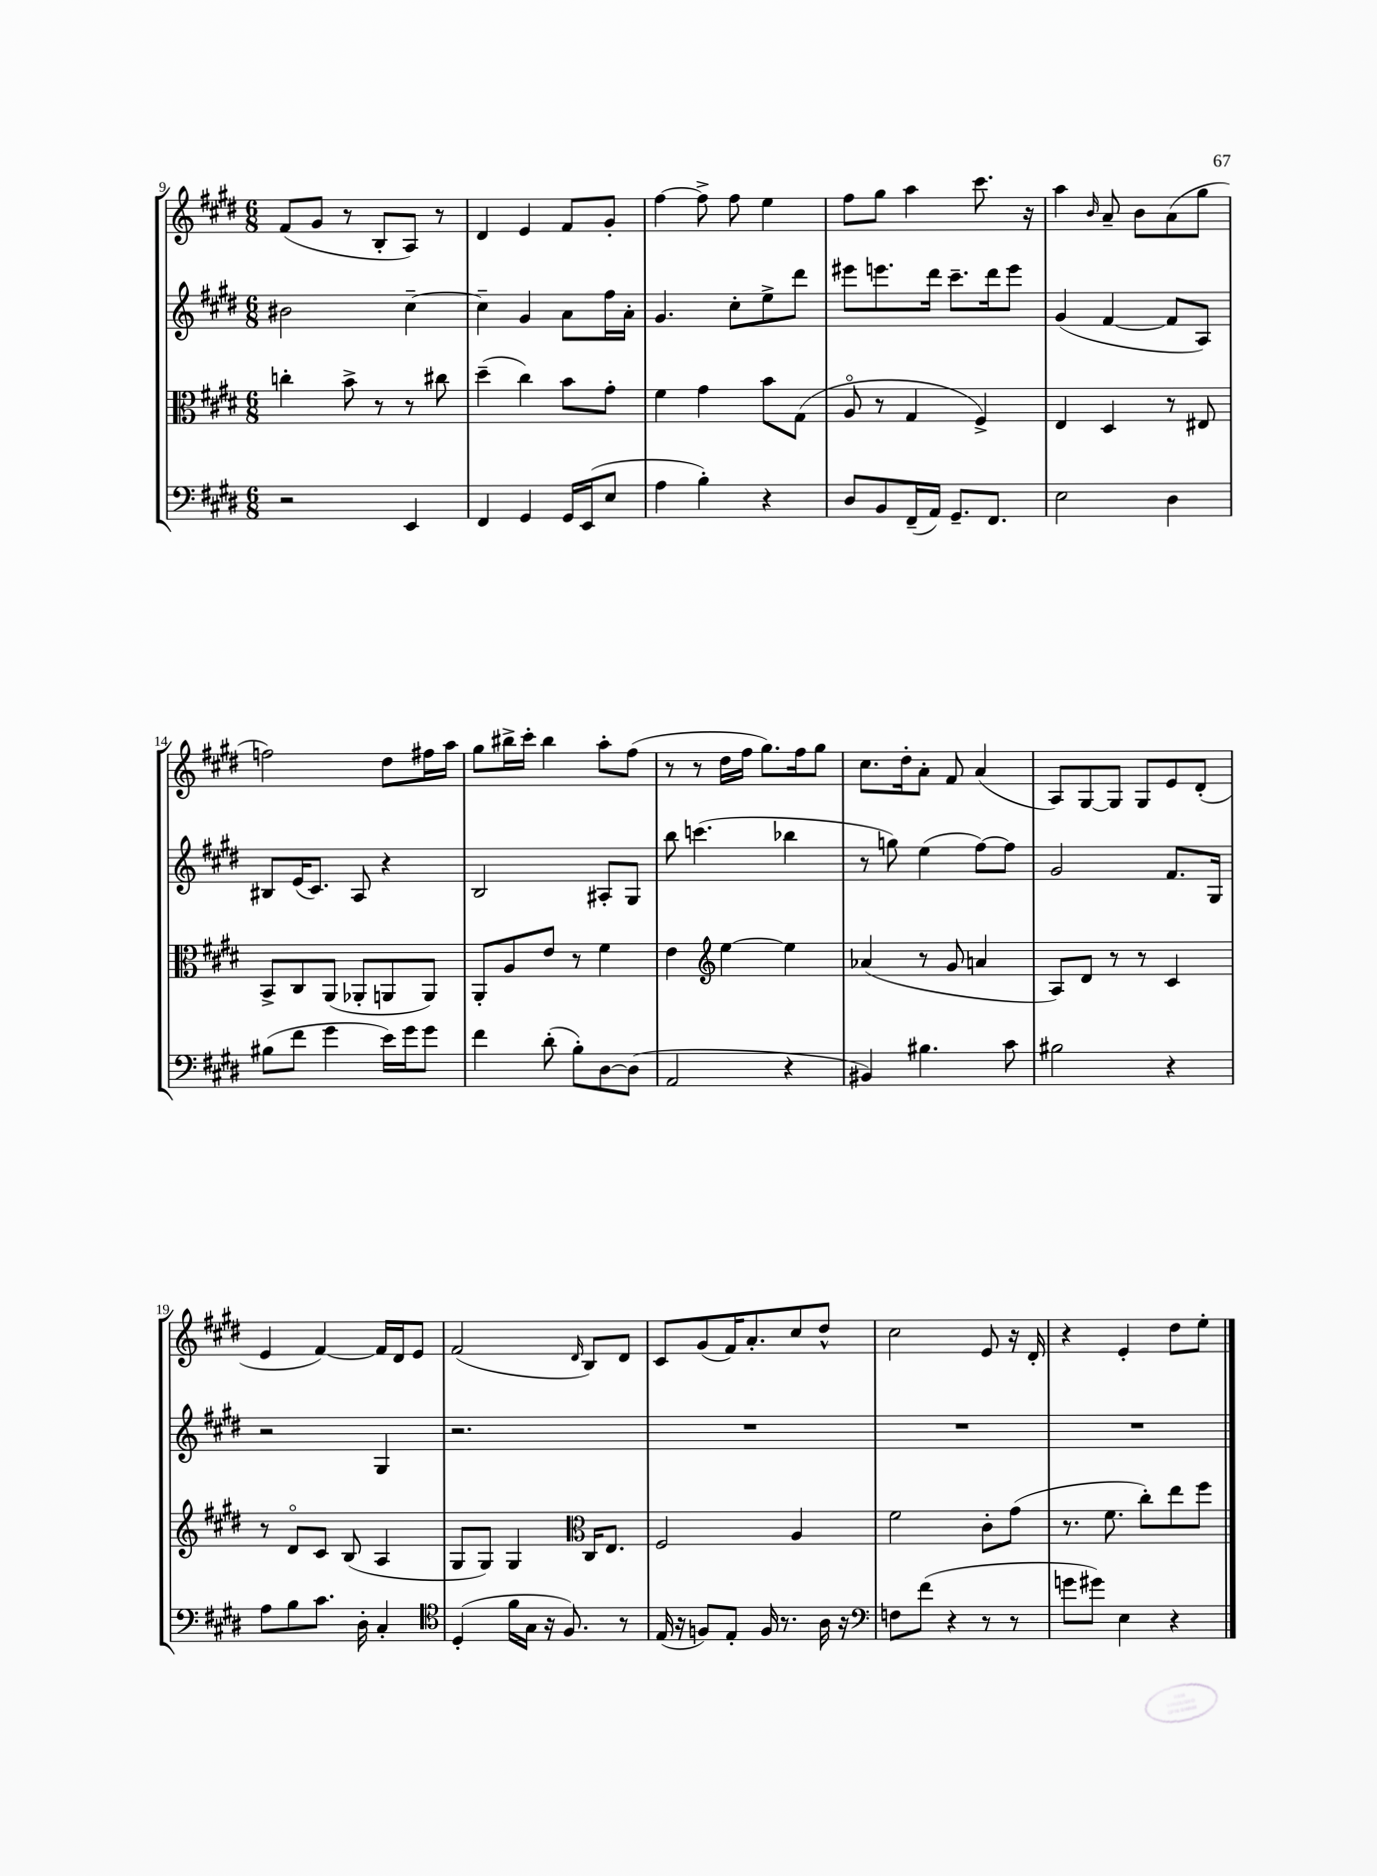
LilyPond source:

<<
\new StaffGroup <<
\new Staff = "s0" {
    \clef treble \key e \major \numericTimeSignature \time 6/8
    fis'8( gis'8 r8 b8-. a8) r8 |
    dis'4 e'4 fis'8 gis'8-. |
    fis''4~ fis''8-> fis''8 e''4 |
    fis''8 gis''8 a''4 cis'''8. r16 |
    a''4 \grace { b'16 } a'8-- b'8 a'8( gis''8 |
    f''2) dis''8 fis''16 a''16 |
    gis''8 bis''16-> cis'''16-. bis''4 a''8-. fis''8( |
    r8 r8 dis''16 fis''16 gis''8.) fis''16 gis''8 |
    cis''8. dis''16-. a'8-. fis'8 a'4( |
    a8) gis8~ gis8 gis8 e'8 dis'8-.( |
    e'4 fis'4~) fis'16 dis'16 e'8 |
    fis'2( \grace { dis'16 } b8) dis'8 |
    cis'8 gis'8( fis'16) a'8.-. cis''8 dis''8-^ |
    cis''2 e'8 r16 dis'16-. |
    r4 e'4-. dis''8 e''8-. \bar "|." |
}
\new Staff = "s1" {
    \clef treble \key e \major \numericTimeSignature \time 6/8
    bis'2 cis''4~-- |
    cis''4-- gis'4 a'8 fis''16 a'16-. |
    gis'4. cis''8-. e''8-> dis'''8 |
    eis'''8 e'''8. dis'''16 cis'''8.-- dis'''16 e'''8 |
    gis'4( fis'4~ fis'8 a8) |
    bis8 e'16( cis'8.) a8 r4 |
    b2 ais8-. gis8 |
    b''8 c'''4.( bes''4 |
    r8 g''8) e''4( fis''8~) fis''8 |
    gis'2 fis'8. gis16 |
    r2 gis4 |
    r2. |
    R2. |
    R2. |
    R2. \bar "|." |
}
\new Staff = "s2" {
    \clef alto \key e \major \numericTimeSignature \time 6/8
    c''4-. b'8-> r8 r8 cis''8 |
    dis''4--( cis''4) b'8 gis'8-. |
    fis'4 gis'4 b'8 gis8( |
    a8\flageolet r8 gis4 fis4->) |
    e4 dis4 r8 eis8 |
    b,8-> cis8 a,8( aes,8-. a,8 a,8) |
    a,8-. a8 e'8 r8 fis'4 |
    e'4 \clef treble e''4~ e''4 |
    aes'4( r8 gis'8 a'4 |
    a8) dis'8 r8 r8 cis'4 |
    r8 dis'8\flageolet cis'8 b8( a4 |
    gis8 gis8) gis4 \clef alto cis16 e8. |
    fis2 a4 |
    fis'2 cis'8-. gis'8( |
    r8. fis'8. cis''8-.) e''8 fis''8 \bar "|." |
}
\new Staff = "s3" {
    \clef bass \key e \major \numericTimeSignature \time 6/8
    r2 e,4 |
    fis,4 gis,4 gis,16 e,16( e8 |
    a4 b4-.) r4 |
    dis8 b,8 fis,16--( a,16) gis,8.-- fis,8. |
    e2 dis4 |
    bis8( fis'8 gis'4 e'16) gis'16 gis'8 |
    fis'4 dis'8-.( b8-.) dis8~ dis8( |
    a,2 r4 |
    bis,4) bis4. cis'8 |
    bis2 r4 |
    a8 b8 cis'8. dis16-. cis4-. |
    \clef tenor dis4-.( fis'16 gis16 r16 fis8.) r8 |
    e16( r16 f8) e8-. f16 r8. a16 r16 |
    \clef bass f8 fis'8( r4 r8 r8 |
    g'8 gis'8) e4 r4 \bar "|." |
}
>>
>>
\layout { \context { \Score currentBarNumber = #9 } }
